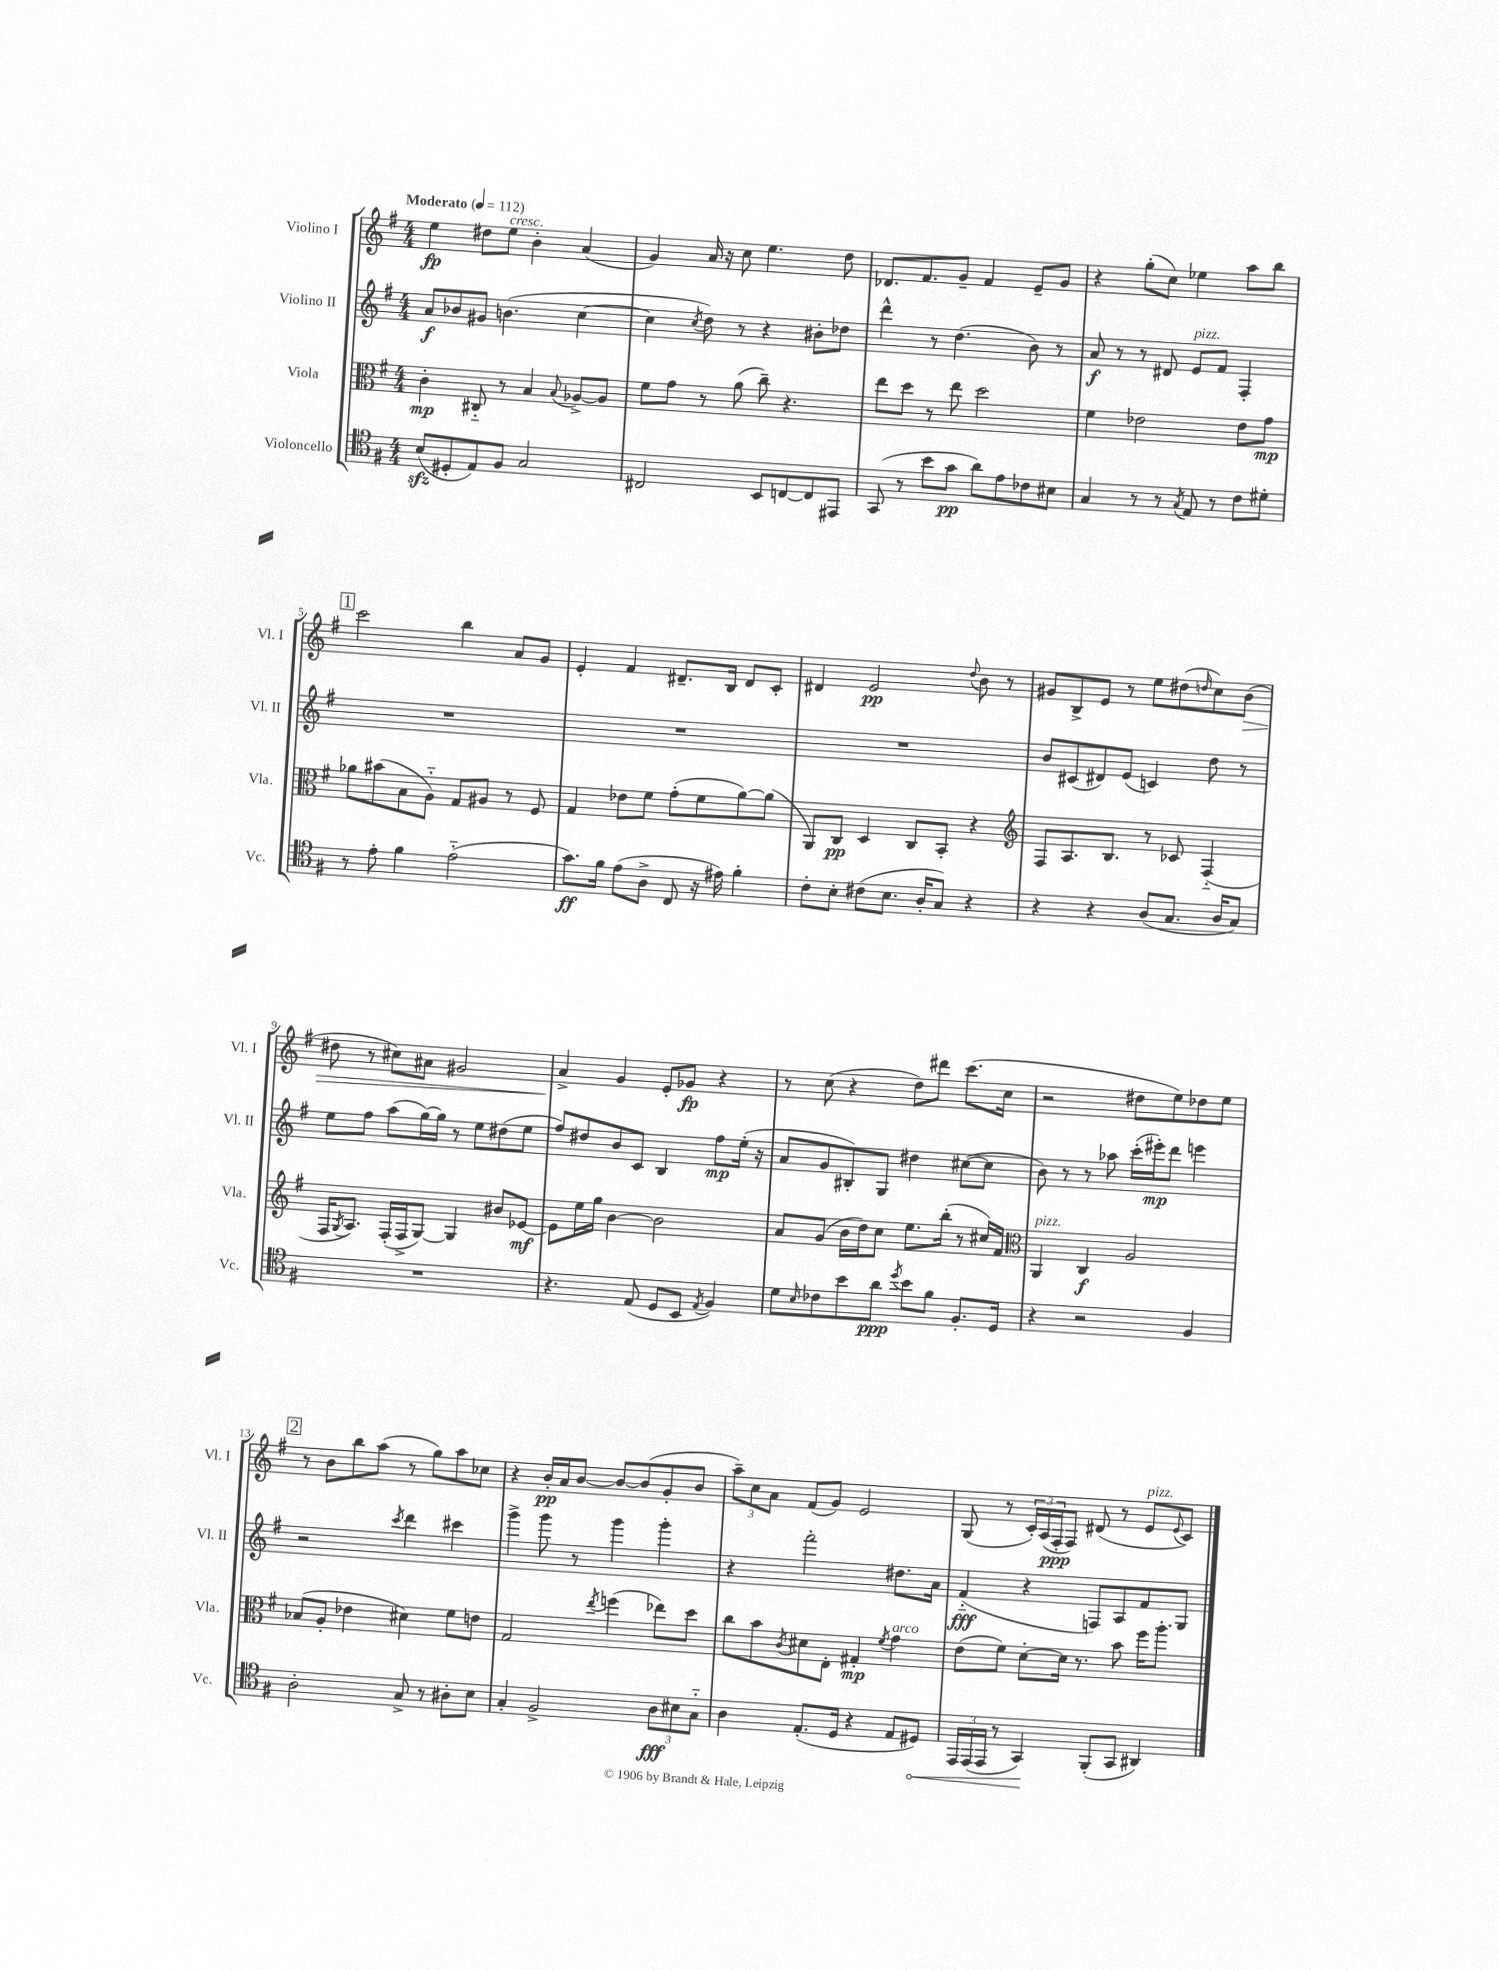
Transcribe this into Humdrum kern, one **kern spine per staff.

**kern	**kern	**kern	**kern
*staff4	*staff3	*staff2	*staff1
*clefC4	*clefC3	*clefG2	*clefG2
*k[f#]	*k[f#]	*k[f#]	*k[f#]
*M4/4	*M4/4	*M4/4	*M4/4
*MM112	*MM112	*MM112	*MM112
(8B/L	4c'\	8a/L	4ee\
8D#'/	.	8b-/	.
8E/)	8C#'~/	8g#/J	8dd#\L
8F#/J	8r	(4.b\	8ee\J
2G/	4B/	.	4b'\
.	8qqB/	.	.
.	[8A-^/L	[4cc\	(4a/
.	8A-/]J	.	.
=	=	=	=
2C#/	8f#\L	4cc\]	4g/)
.	8g\J	.	.
.	.	8qcc/	.
.	8r	8dd\)	16a/
.	.	.	16r
.	(8a\	8r	8cc\
8BB/L	8cc~\)	4r	4.ee\
[8C/	4.r	.	.
8C/]	.	8b#'\L	.
8EE#/J	.	8dd-\J	8dd\
=	=	=	=
(8GG/	8ee\L	4ddd^^\	8.d-/L
8r	8dd\J	.	.
.	.	.	8.f#/
8b\L	8r	8r	.
8g\J	8ee\	(4.dd\	8g~/J
8a\L)	2dd\	.	4f#/
8e\	.	.	.
8c-\	.	8b\)	8e~/L
8B#\J	.	8r	8g/J
=	=	=	=
4G/	4f#\	8a/	4r
.	.	8r	.
8r	2e-\	8r	(8gg'\L
8r	.	8d#/	8cc\J)
8qG/	.	.	.
8E/	.	8e/L	4ee-\
8r	.	8f#/J	.
8c\L	8e-\L	4F#'/	8aa\L
8d#'\J	8g\J	.	8bb\J
=	=	=	=
8r	8a-\L	1r	2ccc\
8e'\	(8b#\	.	.
4f#\	8B\	.	.
.	8A'~\J)	.	.
(2e'~\	8G/L	.	4bb\
.	8A#/J	.	.
.	8r	.	8a/L
.	8F#/	.	8g/J
=	=	=	=
8.g\L)	4G/	1r	4e'/
16f#\Jk	.	.	.
(8e\L	8e-\L	.	4f#/
8A^\J	8f#\J	.	.
8C/	(8g'\L	.	8.d#~/L
16r	8f#\	.	.
16e#\)	.	.	16B/Jk
4f#'\	[8a\)	.	8d#/L
.	(8a\]J	.	8c'/J
=	=	=	=
8c'\L	8AA/L)	1r	4d#/
8B'\J	8C/J	.	.
(8c#\L	4D/	.	2e/
8.B\J	.	.	.
.	8C/L	.	.
16A'/LK	.	.	.
8G/J)	8BB'/J	.	.
.	.	.	8qqdd/
4r	4r	.	8b\
.	.	.	8r
=	=	=	=
*	*clefG2	*	*
4r	8F#/L	8b/L	8g#/L
.	8.A/	(8c#/	8B^/
4r	.	8d#/)	8e/J
.	8.B/J	.	.
.	.	(8e/J	8r
(8A/L	8r	4c/)	8ee\L
8.G/J	8c-/	.	(8dd#\
.	.	.	16qqdd/
.	(4F#'~/	8dd\	8cc\)
16A/LK	.	.	.
8G/J)	.	8r	(8b\J
=	=	=	=
1r	16F#/LK	8ee\L	8dd#\
.	8qG/	.	.
.	8.A/J)	.	.
.	.	8ff#\J	8r
.	(16F#'/LL	(8aa\L	8cc#\L)
.	16F#^/J	.	.
.	[8G/J)	[16gg\L)	8a#\J
.	.	16gg\]JJ	.
.	4G/]	8r	2g#/
.	.	8ee\L	.
.	8b#/L	(8dd#\	.
.	[8e-/J	8ee\J	.
=	=	=	=
4.r	8e-\]L	8ff#/L)	4a^/
.	16ee\L	8dd#/	.
.	16gg\JJ	.	.
.	[4b\	8b/	4g/
(8E/	.	8c/J	.
8D/L	2b\]	4B/	8e'/L
8BB/J	.	.	8g-/J
8qE/	.	.	.
4F#/)	.	8ff#\L	4r
.	.	(16ee'\Jk	.
.	.	16r	.
=	=	=	=
8d\L	8a/L	8a/L	8r
16qqB/	.	.	.
8c-\	(8g/J	8g/	(8cc\
8b\	16b\LL	8B#'/)	4r
.	16dd\J)	.	.
8a\J	8cc\J	8G/J	.
8qdd/	.	.	.
8b\L	8.ee\L	4dd#\	8dd\L)
8f#\J	.	.	8ddd#\J
.	(16bb'\Jk	.	.
8.F#'/L	8r	([8cc#\L	(8.ccc\L
.	16cc#/LL)	8cc#\]J	.
16D/Jk	16f#/JJ	.	16cc\Jk
=	=	=	=
*	*clefC3	*	*
4r	4AA/	8b\)	2r
.	.	8r	.
2r	4C/	8r	.
.	.	8aa-\	.
.	2A/	(16ccc'\LL	8dd#\L
.	.	16eee#'\J)	.
.	.	8ddd\J	8ee\)
4F#/	.	4eee\	8dd-\
.	.	.	8ee\J
=	=	=	=
2A'\	(8B-/L	2r	8r
.	8A'/J	.	8b\L
.	4e-\	.	8bb\
.	.	.	(8aa\J
.	.	8qccc/	.
8G^/	4d#\)	4ddd\	8r
8r	.	.	8gg\L)
8A#'\L	8f#\L	4ccc#\	8aa\
8B\J	8e\J	.	8cc-\J
=	=	=	=
4G'/	2G/	4ggg^\	4r
2F#^/	.	8ggg\	16b'/LL
.	.	.	16a/J
.	.	8r	[8b/J
.	8qee/	.	.
.	(4ff\	4ggg\	8b/_L
.	.	.	(8b/]
12A\L	8ee-\L)	4ggg'\	8g'/
12B#\	.	.	.
.	8dd\J	.	8b/J
12G'~\J	.	.	.
=	=	=	=
4A\	8cc\L	4r	12aa~\L)
.	.	.	12cc\
.	8b\	.	.
.	.	.	12a\J
.	8qc/	.	.
(8.E'/L	8d#\	2fff#'\	(8f#/L
.	8E'\J	.	8g/J)
16D/Jk	.	.	.
4r	4G#'/	.	2e/
.	8qf#/	.	.
8E/L	4g\	8.dd#\L	.
8D#/J)	.	.	.
.	.	16a\Jk	.
=	=	=	=
24EE/LL	(8e\L	(4f#'~/	(8G/
(24EE/	.	.	.
24EE/JJ	.	.	.
8r	8f#\J)	.	8r
4GG/)	[8d'\L	4r	24c'/LL)
.	.	.	(24A/
.	.	.	24F#'/J
.	16d\]Jk	.	8F#/J)
.	8.r	.	.
(8FF#'/L	.	8F/L)	(8d#/
8GG/J	8b\	8A/	8r
4AA#/)	16ff#\LK	8f#/	8e/L
.	8.aa'\J	.	.
.	.	.	8qqe/
.	.	8G/J	8c/J)
==	==	==	==
*-	*-	*-	*-
